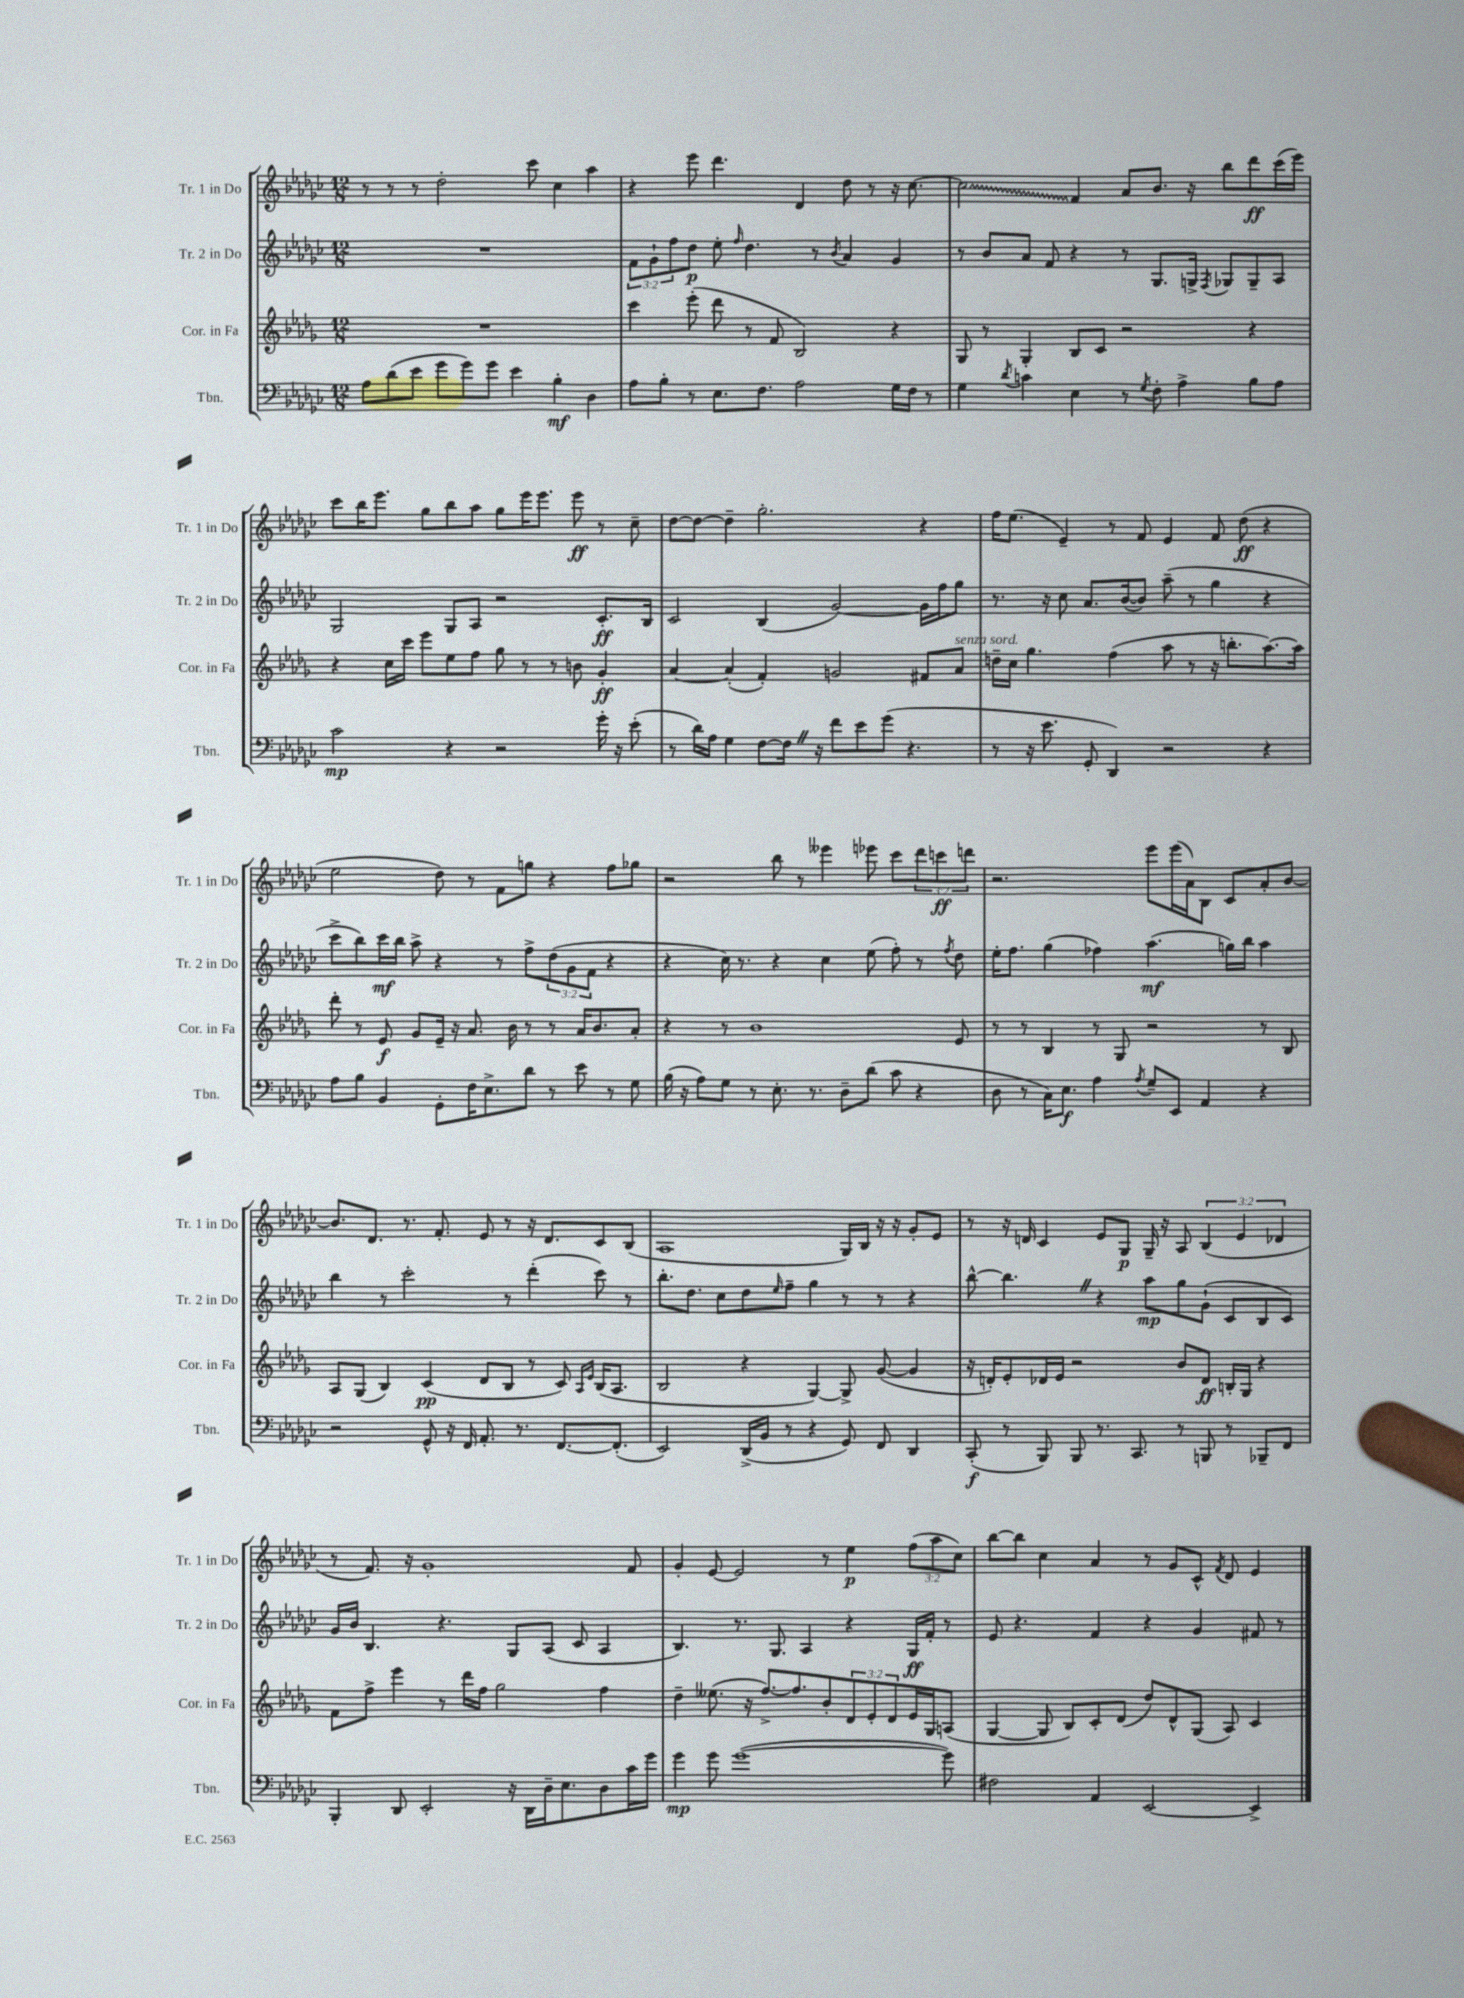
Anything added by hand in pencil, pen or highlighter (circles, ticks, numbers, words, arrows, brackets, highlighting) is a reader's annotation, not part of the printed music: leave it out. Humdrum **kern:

**kern	**kern	**kern	**kern
*staff4	*staff3	*staff2	*staff1
*clefF4	*clefG2	*clefG2	*clefG2
*k[b-e-a-d-g-c-]	*k[b-e-a-d-g-]	*k[b-e-a-d-g-c-]	*k[b-e-a-d-g-c-]
*M12/8	*M12/8	*M12/8	*M12/8
8A-\L	1.r	1.r	8r
(8d-\	.	.	8r
8e-\J	.	.	8r
8g-\L	.	.	2dd-'\
8g-\)	.	.	.
8g-\J	.	.	.
4e-\	.	.	.
.	.	.	8ccc-\
4B-'\	.	.	4cc-\
4D-\	.	.	4aa-\
=	=	=	=
8A-\L	4ccc\	12f\L	4r
.	.	12g-`\	.
8B-'\J	.	.	.
.	.	12ff\	.
8r	(8eee-'\	8dd-\J	8eee-\
8.E-\L	8ddd-\	8ee-'\	4.ddd-\
.	.	16qqff/	.
.	8r	4.dd-\	.
8.F\J	.	.	.
.	8f/	.	.
2A-\	2B-/)	.	4d-/
.	.	8r	.
.	.	8qb-/	.
.	.	4a-/	8dd-\
.	.	.	8r
16G-\LL	4r	4g-/	16r
16F\JJ	.	.	[8.cc-\
8r	.	.	.
=	=	=	=
4G-\	8G-/	8r	2cc-\]
.	8r	8b-/L	.
8qd-/	.	.	.
4c\	4G-'/	8a-/J	.
.	.	8f/	.
4E-\	8B-/L	4r	4f/
.	8c/J	.	.
8r	2r	8r	8a-/L
8qG-/	.	.	.
8F'\	.	8.G-/L	8.b-/J
4A-^\	.	.	.
.	.	16G^/Jk	16r
.	.	8qF/	.
.	.	8G-/L	8bb-\L
8B-\L	4r	8G-~/	8ddd-\
8A-\J	.	8A-/J	(16ccc-\L
.	.	.	16eee-\JJ)
=	=	=	=
2c-\	4r	2G-/	8ccc-\L
.	.	.	16bb-\K
.	.	.	8.eee-\J
.	16cc\LL	.	.
.	16ccc\JJ	.	.
.	8eee-\L	.	8gg-\L
4r	8ee-\	8G-/L	8bb-\
.	8ff\J	8A-/J	8aa-\J
2r	8gg-\	2r	8gg-\L
.	8r	.	16eee-\K
.	.	.	8.eee-\J
.	8r	.	.
.	8b\	.	8eee-\
16g-'\	4g-'/	8.c-'/L	8r
16r	.	.	.
(8e-'\	.	.	8cc-~\
.	.	16B-/Jk	.
=	=	=	=
8r	[4a-/	2c-/	[8dd-\L
16d-\LL)	.	.	8dd-\_J
16A-\JJ	.	.	.
4G-\	(4a-'/]	.	4dd-~\]
[8F\L	4f'/)	(4B-/	2.gg-'\
16F\]Jk	.	.	.
16r	.	.	.
8f\L	2g/	[2g-/)	.
8e-\	.	.	.
(8g-\J	.	.	.
4.r	.	.	.
.	8f#/L	16g-\]LL	4r
.	.	16ff\J	.
.	8a-/J	8gg-\J	.
=	=	=	=
8r	16dd~\LL	8.r	16ff\LK
.	16cc\JJ	.	(8.ee-\J
16r	4.gg-\	.	.
8.e-\	.	16r	.
.	.	8cc-\	4e-~/)
8GG-'/	.	8.a-/L	.
4DD-/)	(4ff\	.	8r
.	.	([16b-/k	.
.	.	8b-/]J)	8f/
2r	8aa-\	(8aa-~\	4e-/
.	8r	8r	.
.	16r	4gg-\	8f/
.	8.bb'\L	.	.
.	.	.	(8dd-\
4r	[8.aa-\)	4r	4r
.	16aa-\]Jk	.	.
=	=	=	=
8A-\L	8ddd-'\	8ccc-^\L	2ee-\
8B-\J	8r	8bb-\)	.
4BB-/	8e-/	16ccc-\L	.
.	.	16bb-\JJ	.
.	8g-/L	8aa-^\	.
8GG-'\L	16e-~/Jk	4r	8dd-\)
.	16r	.	.
16F\K	8.a-/	.	8r
8.E-^\	.	.	.
.	.	8r	8f\L
.	16b-\	.	.
8d-\J	8r	8ff^\L	8gg\J
8r	8r	(12dd-\	4r
.	.	12g-\	.
8e-\	16a-/LK	.	.
.	.	12f\J	.
.	8.b-/	.	.
8r	.	4r	8ff\L
8G-\	8a-'/J	.	8gg-\J
=	=	=	=
(16B-\	4r	4r	2r
16r	.	.	.
8A-\L)	.	.	.
8G-\J	8r	16cc-\)	.
.	.	8.r	.
8r	1b-	.	.
8.E-'\	.	4r	8bb-\
.	.	.	8r
8.r	.	.	.
.	.	4cc-\	4eee--\
8D-~\L	.	.	.
(8d-\J	.	(8ee-\	8eee-\
8c-\	.	8ff'\)	8ccc-\L
4r	.	8r	12ddd-\
.	.	.	12ccc\
.	.	8qff/	.
.	8e-/	8dd-\	.
.	.	.	12ddd\J
=	=	=	=
8D-\	8r	16ee-'\LK	2.r
.	.	8.ff\J	.
8r	8r	.	.
16C-\LK)	4B-/	(4gg-\	.
8.E-\J	.	.	.
4A-\	8r	4ff-\)	.
.	8G-/	.	.
8qA-/	.	.	.
8G-~/L	2r	(4.aa-\	8eee-\L
8EE-/J	.	.	(16eee-\L
.	.	.	16a-\J)
4AA-/	.	.	8B-\J
.	.	16gg\LL)	8c-/L
.	.	16bb-\JJ	.
4r	8r	4aa-\	8a-'/
.	8B-/	.	[8b-/J
=	=	=	=
2r	8A-/L	4bb-\	8.b-/]L
.	(8G-/J	.	.
.	.	.	8.d-/J
.	4B-/)	8r	.
.	.	2ccc-'\	8.r
8GG-^^/	(4c/	.	.
.	.	.	8.f'/
16r	.	.	.
16FF/	.	.	.
8.AA-'/	8d-/L	.	8e-/
.	8B-/J	8r	8r
8.r	.	.	.
.	8r	(4ddd-'\	16r
.	.	.	8.d-/L
[8.FF/L	8c/)	.	.
.	16qqA-/LL	.	.
.	16qqe-/JJ	.	.
.	(16B-/LK	8ccc-\)	8c-/
(8.FF'/]J	8.A-/J	.	.
.	.	8r	(8B-/J
=	=	=	=
2EE-/)	2B-/	8.bb-'\L	1A-
.	.	8.dd-\J	.
.	.	8cc-\L	.
(16DD-^/LL	4r	8dd-\	.
16BB-/JJ	.	.	.
.	.	16qqee-/	.
8r	.	8ff~\J	.
4r	[4G-/)	4gg-\	.
8GG-/)	8G-^/]	8r	16G-/LL)
.	.	.	16B-/JJ
8FF/	([8g-/	8r	16r
.	.	.	16r
4DD-/	4g-/]	4r	8g-'/L
.	.	.	8e-/J
=	=	=	=
(8CC-'/	16r	[8bb-^^\	8r
.	16d'/LK)	.	.
8r	8e-'/	4.bb-\]	16r
.	.	.	16d/
8BBB-/)	16d-/L	.	4c-/
.	16e-/JJ	.	.
8BBB-/	2r	.	.
8.r	.	4r	8e-/L
.	.	.	8G-/J
8.CC-/	.	.	.
.	.	8aa-\L	16G-~/
.	.	.	16r
8r	8b-/L	8gg-\	8A-/
8BBB/	8d-/J	(8g-`\J	(6B-/
8r	16B'/LL	8c-/L	.
.	.	.	6e-/
.	16G-/JJ	.	.
8BBB-~/L	4r	8B-/	.
.	.	.	6d-/
8FF/J	.	8c-/J)	.
=	=	=	=
4BBB-'/	8f\L	16g-/LL	8r
.	.	16b-/JJ	.
.	8ff^\J	4.B-/	8.f/)
8DD-/	4eee-\	.	.
.	.	.	16r
2EE-'/	.	.	1g-'
.	8r	4.r	.
.	16ddd-\LL	.	.
.	16ff\JJ	.	.
.	2gg-\	.	.
16r	.	8G-/L	.
16DD-\LL	.	.	.
16D-~\J	.	(8A-/J	.
8.E-\	.	.	.
.	.	8c-/	.
8D-\	4ff\	4A-/	.
16c-\L	.	.	8f/
16g-\JJ	.	.	.
=	=	=	=
4g-\	4dd-~\	4.B-/)	4g-'/
8g-\	(8.ee--\	.	[8e-/
([1g-	.	8.r	2e-/]
.	16r	.	.
.	[8.ff^/L)	.	.
.	.	8.G-/	.
.	8.ff/]	.	.
.	.	4A-/	.
.	8b-'/	.	8r
.	12d-/	4r	4ee-\
.	12e-'/	.	.
.	12d-/	.	.
.	16e-/L	16G-/LL	(12ff\L
.	16G-/J	16f'/JJ	.
.	.	.	12aa-\
8g-\])	(8A/J	8r	.
.	.	.	12cc-\J)
=	=	=	=
2F#\	[4G-/	8e-/	[8bb-\L
.	.	4.r	8bb-\]J
.	8G-/]	.	4cc-\
.	8B-/L)	.	.
4AA-/	8c'/	4f/	4a-/
.	(8d-/J	.	.
[2EE-/	8dd-/L)	4r	8r
.	8d-^^/	.	8g-/L
.	(8G-/J	4g-/	8c-^^/J
.	.	.	8qf/
.	8A-/)	.	8d-/
4EE-^/]	4c/	8f#/	4e-/
.	.	8r	.
==	==	==	==
*-	*-	*-	*-
